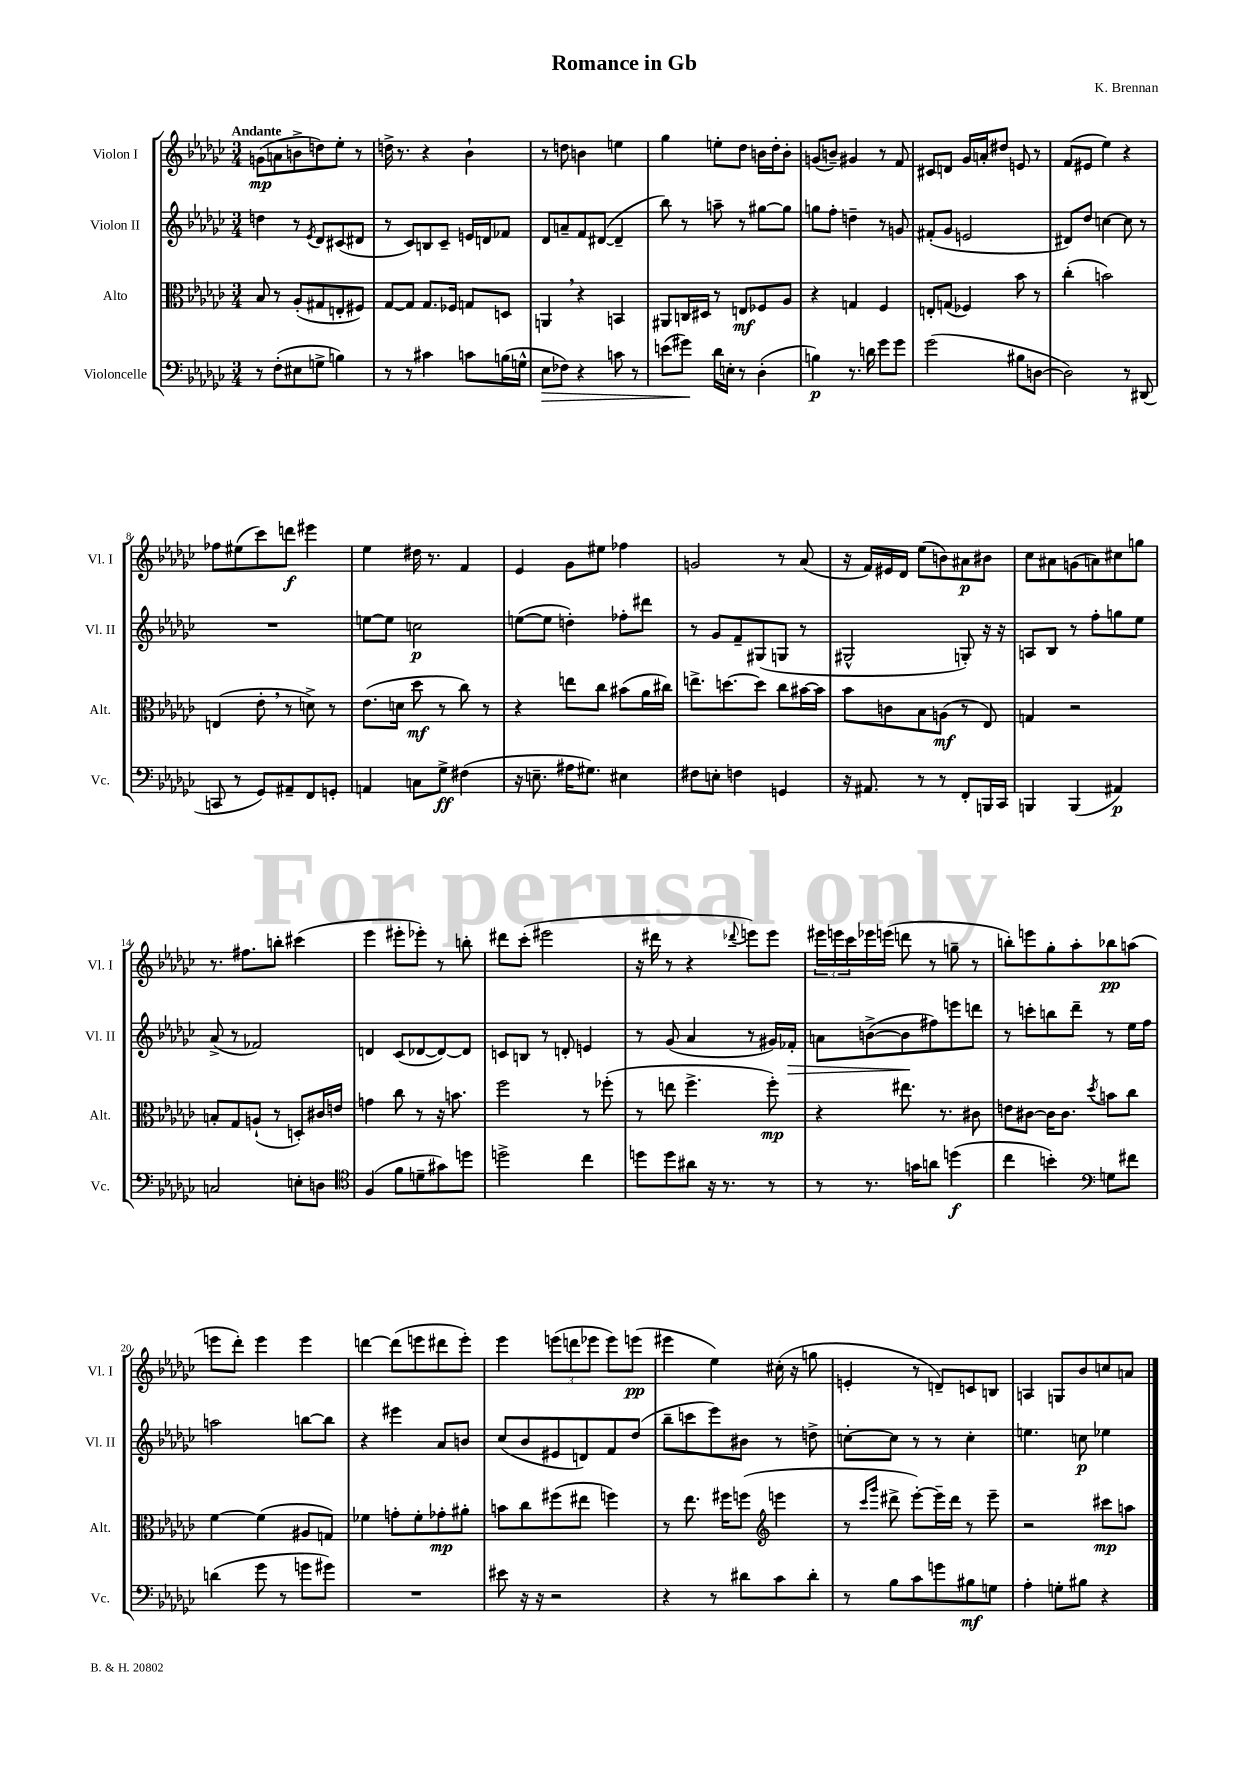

**kern	**kern	**kern	**kern
*staff4	*staff3	*staff2	*staff1
*clefF4	*clefC3	*clefG2	*clefG2
*k[b-e-a-d-g-c-]	*k[b-e-a-d-g-c-]	*k[b-e-a-d-g-c-]	*k[b-e-a-d-g-c-]
*M3/4	*M3/4	*M3/4	*M3/4
8r	8B-/	4dd\	(8g\L
(8F'\L	8r	.	8a\
8E#\	(8A-'/L	8r	8b^\
.	.	8qe-/	.
8G^\J	8G#/	8d-/L	8dd\)
4B\)	8E'/	(8c#/	8ee-'\J
.	8F#/J)	8d#/J	8r
=	=	=	=
8r	[8G-/L	8r	16dd^\
.	.	.	8.r
8r	8G-/]J	8c-/L)	.
4c#\	8.G-/L	8B/	4r
.	.	8c-~/J	.
.	16F-/Jk	.	.
8c\L	8G/L	16e/LL	4b-`\
.	.	16d/J	.
(16B\L	8D/J	8f-/J	.
16G^^\JJ	.	.	.
=	=	=	=
8E-\L	4AA/	8d-/L	8r
8F-\J)	.	8a~/	8dd\
4r	4r	8f/	4b\
.	.	([8d#/J	.
8c\	4BB/	4d#~/]	4ee\
8r	.	.	.
=	=	=	=
(8e\L	8AA#/L	8bb-\)	4gg-\
8g#\J)	16C/L	8r	.
.	16D#/JJ	.	.
16d-\LL	8r	8aa~\	8ee'\L
16E'\JJ	.	.	.
8r	8E/L	8r	8dd-\J
(4D-'\	8F-/	[8gg#\L	16b\LL
.	.	.	16dd-'\J
.	8A-/J	8gg#\]J	8b'\J
=	=	=	=
4B\)	4r	8gg\L	(8g/L
.	.	8ff'\J	8b~/J)
8.r	4G/	4dd~\	4g#/
16d\	.	.	.
8g-\L	4F/	8r	8r
8g-\J	.	8g/	8f/
=	=	=	=
(2g-\	8E'/L	(8f#'/L	8c#/L
.	(8G/J	8g-/J	8d/J
.	4F-/)	2e/	16g-/LL
.	.	.	16a'/J
.	.	.	8dd#/J
8B#\L	8b-\	.	8e/
[8D\J	8r	.	8r
=	=	=	=
2D\])	(4cc-'\	8d#/L)	(8f/L
.	.	8dd-/J	8e#/J
.	2b\)	[4cc\	4ee-\)
8r	.	8cc\]	4r
(8DD#/	.	8r	.
=	=	=	=
8CC/	(4E/	2.r	8ff-\L
8r	.	.	(8ee#\
8GG-/L)	8e-'\	.	8ccc-\)
8AA#~/	8r	.	8ddd\J
8FF/	8d^\)	.	4eee#\
8GG'/J	8r	.	.
=	=	=	=
4AA/	(8.e-\L	[8ee\L	4ee-\
.	.	8ee\]J	.
.	16d\Jk	.	.
8C\L	8dd-\	2cc\	16dd#\
.	.	.	8.r
8G-^\J	8r	.	.
(4F#\	8cc-\)	.	4f/
.	8r	.	.
=	=	=	=
16r	4r	([8ee\L	4e-/
8.E~\	.	.	.
.	.	8ee\]J	.
16A#\LK	8ee\L	4dd'\)	8g-\L
8.G#\J)	.	.	.
.	8cc-\J	.	8ee#\J
4E#\	(8b#\L	8ff-'\L	4ff-\
.	16a-\L	8ddd#\J	.
.	16cc#\JJ)	.	.
=	=	=	=
8F#\L	8.ee^\L	8r	2g/
8E'\J	.	8g-/L	.
.	[8.dd\	.	.
4F\	.	8f~/	.
.	8dd\]J	(8G#/	.
4GG/	8cc-\L	8G/J	8r
.	[16b#\L	8r	(8a-/
.	16b#\]JJ	.	.
=	=	=	=
16r	8b-\L	2G#^^/	16r
8.AA#/	.	.	16f/LL)
.	8c\	.	16e#/
.	.	.	16d-/JJ
8r	8B-\	.	(8ee-\L
8r	(8A\J	.	8b\)
8FF'/L	8r	8G'/)	8a#\
16BBB/L	8E-/)	16r	8b#\J
16CC-/JJ	.	16r	.
=	=	=	=
4BBB/	4G/	8A/L	8cc-\L
.	.	8B-/J	8a#\
(4BBB/	2r	8r	(8g\
.	.	8ff'\L	8a\)
4AA#/)	.	8gg\	8cc#\
.	.	8ee-\J	8gg\J
=	=	=	=
2C/	8B'/L	(8a-^/	8.r
.	8G-/	8r	.
.	.	.	8.ff#\L
.	(8A`/J	2f-/)	.
.	8r	.	8bb'\J
8E'\L	8D'/L)	.	(4ccc#\
8D\J	16c#/L	.	.
.	16e/JJ	.	.
=	=	=	=
*clefC4	*	*	*
(4F/	4g\	4d/	4eee-\
8f\L	8cc-\	(8c-/L	8eee#'\L
8d~\	8r	[8d-/	8eee-'\J)
8g#\)	16r	8d-/_)	8r
.	8.b\	.	.
8dd\J	.	8d-/]J	8bb'\
=	=	=	=
2dd^\	2ff\	8c/L	8ddd#\L
.	.	8B/J	(8ccc-'\J
.	.	8r	2eee#\
.	.	8d'/	.
4cc-\	8r	4e/	.
.	(8ff-'\	.	.
=	=	=	=
8dd\L	8r	8r	16r
.	.	.	16ddd#\
8dd\	8ee\	(8g-/	8r
8a#\J	4.ff^\	4a-/	4r
16r	.	.	.
8.r	.	.	.
.	.	.	8qqddd-/
.	.	8r	8eee\L)
8r	8ff'\)	16g#/LL)	8eee\J
.	.	16f-'/JJ	.
=	=	=	=
8r	4r	8a\L	24eee#\LL
.	.	.	24eee\
.	.	.	24ccc-\
8.r	.	([8b^\	16eee-\
.	.	.	(16eee\JJ
.	8.ee#\	8b\]	8ddd\
16g\LK	.	.	.
8a\J	.	8ff#\)	8r
.	8.r	.	.
(4dd\	.	8eee\	8gg~\
.	8c#\	8ddd\J	8r
=	=	=	=
4cc-\	8e\L	8r	8bb'\L)
.	[8c#\J	8ccc'\L	8eee\
4b'\)	16c#\]LK	8bb\	8gg-'\
.	8.c#\J	.	.
.	.	8ddd-~\J	8aa-'\
*clefF4	*	*	*
.	8qdd-/	.	.
8G\L	8b\L	8r	8bb-\
8f#\J	8cc-\J	16ee-\LL	(8aa\J
.	.	16ff\JJ	.
=	=	=	=
(4d\	[4f\	2aa\	8eee\L
.	.	.	8ddd-'\J)
8g-\	(4f\]	.	4eee\
8r	.	.	.
8g\L	8A#/L	[8bb\L	4eee\
8g#\J)	8G/J)	8bb\]J	.
=	=	=	=
2.r	4f-\	4r	[4ddd\
.	8g'\L	4eee#\	(8ddd\]L
.	8f-'\	.	8eee\
.	8g-'\	8a-/L	8ddd#\
.	8a#'\J	8b/J	8eee'\J)
=	=	=	=
8e#\	8b\L	(8cc-/L	4eee-\
16r	8cc-\	8b-/	.
16r	.	.	.
2r	(8ff#\	8e#/	(12eee\L
.	.	.	12ddd\
.	8ee#\J	8d/)	.
.	.	.	12eee-\J
.	4ff\)	8f/	8eee-\L)
.	.	(8dd-/J	(8eee\J
=	=	=	=
4r	8r	8bb-~\L	4eee#\
.	8.ee-\	8ccc\	.
8r	.	8eee-\)	4ee-\)
.	16ff#\LK	.	.
8d#\L	(8ff\J	8b#\J	.
*	*clefG2	*	*
8c-\	4eee\	8r	(16cc#'\
.	.	.	16r
8d#'\J	.	8dd^\	8gg\
=	=	=	=
8r	8r	[8cc'\L	4e'/
.	16qqccc-/LL	.	.
.	16qqggg-/JJ	.	.
8B-\L	8ddd#^\	8cc\]J	.
8c-\	[8eee-'\L)	8r	8r
8g\	16eee-~\]L	8r	8d~/L)
.	16ddd#\JJ	.	.
8B#\	8r	4cc'\	8c/
8G\J	8eee-~\	.	8B/J
=	=	=	=
4A-'\	2r	4.ee\	4A/
8G'\L	.	.	8G/L
8B#\J	.	8cc\	8b-/
4r	8ccc#\L	4ee-\	8cc/
.	8aa\J	.	8a/J
==	==	==	==
*-	*-	*-	*-
